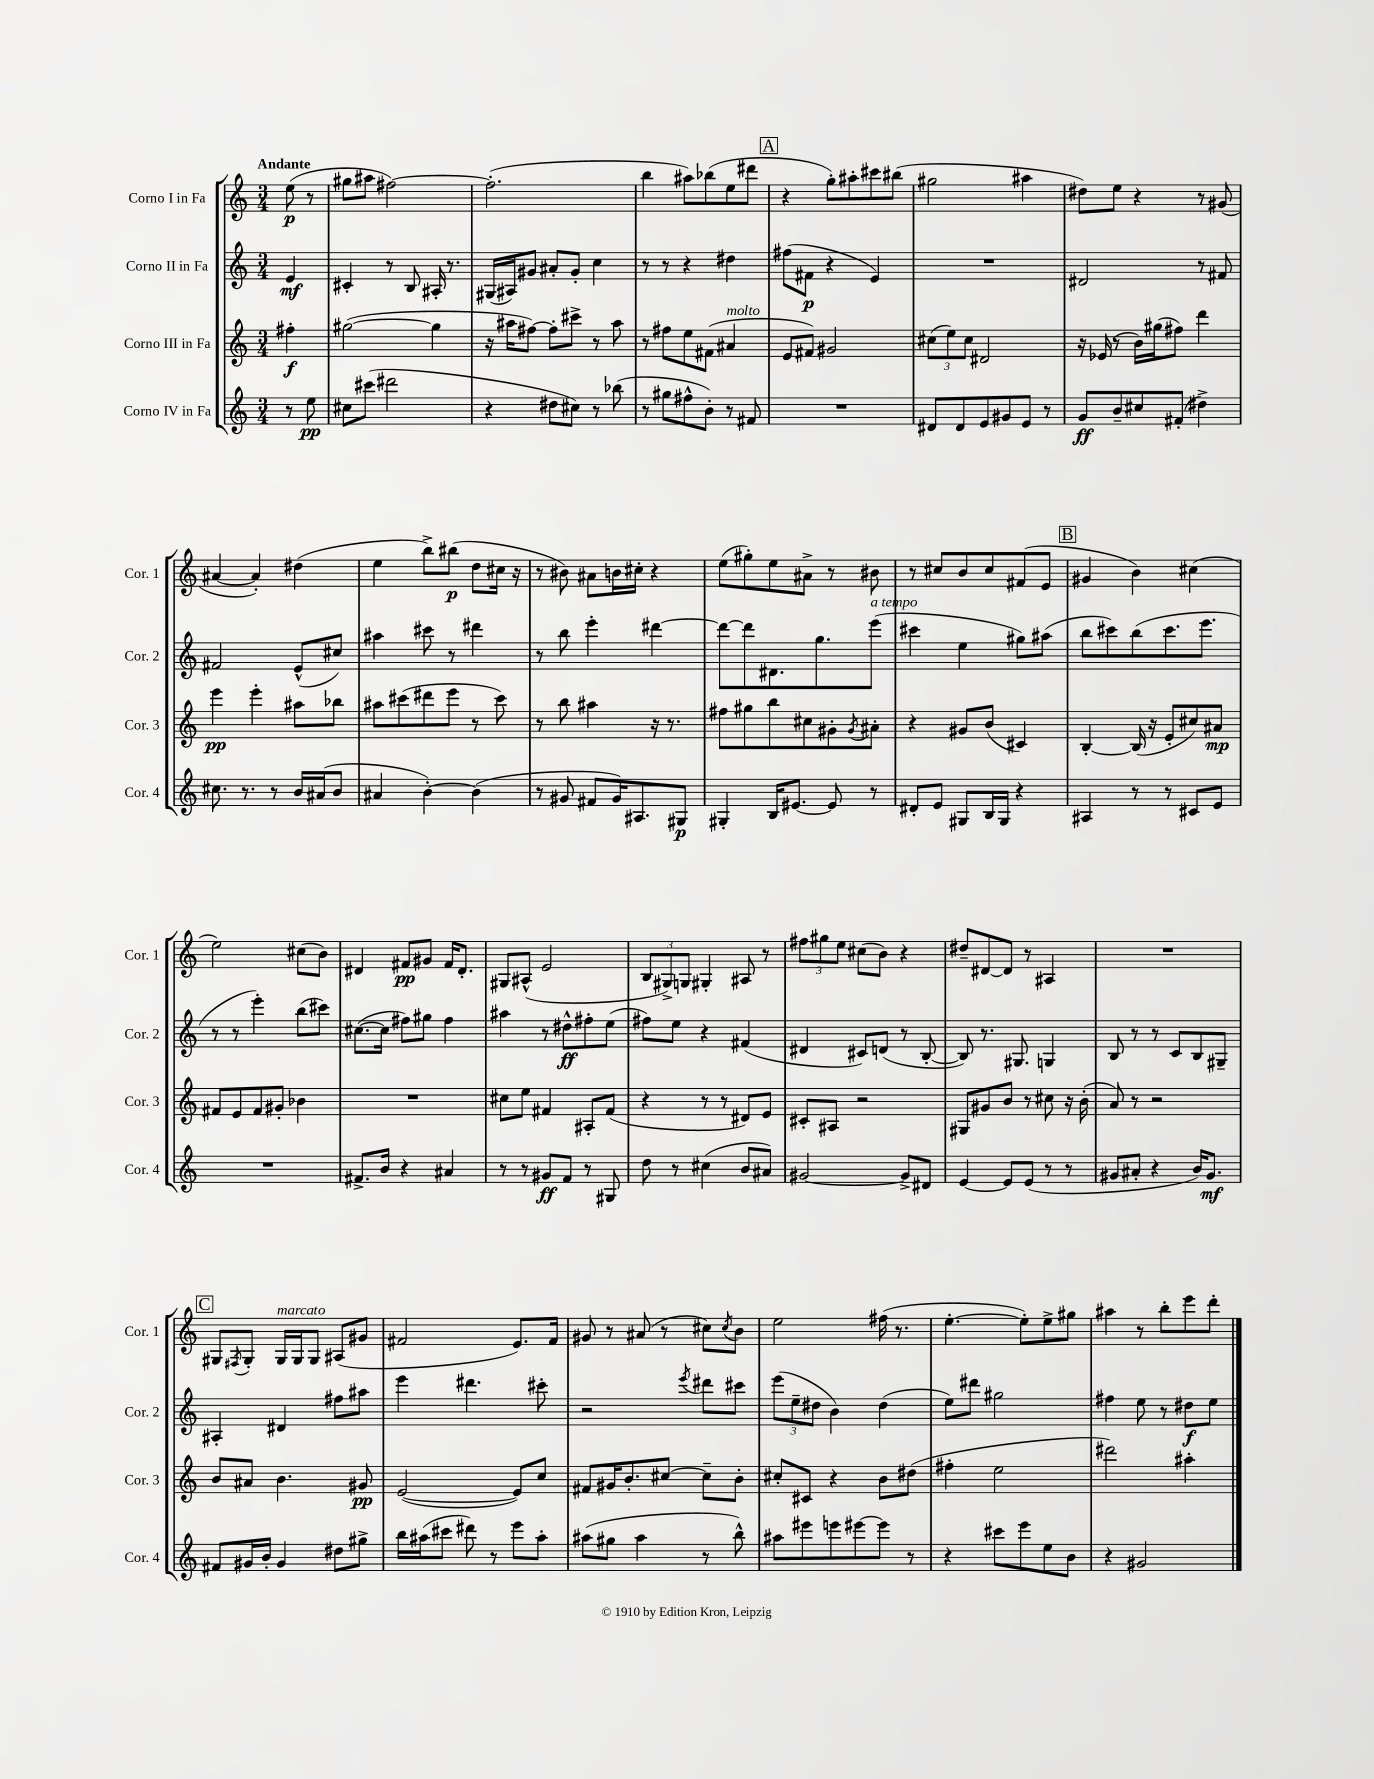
<<
\new StaffGroup <<
\new Staff = "s0" \with { instrumentName = "Corno I in Fa" shortInstrumentName = "Cor. 1" } {
    \clef treble \key c \major \numericTimeSignature \time 3/4 \partial 4 \tempo "Andante"
    e''8\p( r8 |
    gis''8 ais''8 fis''2~) |
    fis''2.-.( |
    b''4 ais''8) bes''8( e''8 dis'''8 |
    \mark \markup { \box "A" } r4 g''8-.) ais''8-. cis'''8 bis''8( |
    gis''2 ais''4 |
    dis''8) e''8 r4 r8 gis'8( |
    ais'4~ ais'4-.) dis''4( |
    e''4 b''8->) bis''8\p( d''8 cis''16 r16 |
    r8 bis'8) ais'8 b'16 cis''16-. r4 |
    e''8( gis''8-.) e''8 ais'8-> r8 bis'8 |
    r8 cis''8 b'8 cis''8 fis'8( e'8 |
    \mark \markup { \box "B" } gis'4 b'4) cis''4( |
    e''2) cis''8( b'8) |
    dis'4 fis'8\pp gis'8 fis'16 dis'8.-. |
    gis8 ais8-^( e'2 |
    \tuplet 3/2 { b8 gis8->) g8 } gis4-. ais8 r8 |
    \tuplet 3/2 { fis''8 gis''8 e''8 } cis''8( b'8) r4 |
    dis''8-- dis'8~ dis'8 r8 ais4 |
    R2. |
    \mark \markup { \box "C" } gis8 \acciaccatura { fis8 } gis8-. gis16^\markup { \italic "marcato" } gis16 gis8 ais8( gis'8 |
    fis'2 e'8.) fis'16 |
    gis'8 r8 ais'8( r8 cis''8) \acciaccatura { cis''8 } b'8 |
    e''2 fis''16( r8. |
    e''4.~-. e''8-.) e''8-> gis''8 |
    ais''4 r8 b''8-. e'''8 d'''8-. \bar "|." |
}
\new Staff = "s1" \with { instrumentName = "Corno II in Fa" shortInstrumentName = "Cor. 2" } {
    \clef treble \key c \major \numericTimeSignature \time 3/4 \partial 4
    e'4\mf |
    cis'4-. r8 b8 ais16-. r8. |
    gis16( ais16) gis'8 ais'8-. gis'8-. c''4 |
    r8 r8 r4 dis''4 |
    \mark \markup { \box "A" } fis''8( fis'8\p r4 e'4) |
    R2. |
    dis'2 r8 fis'8 |
    fis'2 e'8-^( cis''8) |
    ais''4 cis'''8 r8 dis'''4 |
    r8 b''8 e'''4-. dis'''4~ |
    dis'''8~ dis'''8 dis'8. g''8. e'''8^\markup { \italic "a tempo" }( |
    cis'''4 e''4 gis''8) ais''8( |
    \mark \markup { \box "B" } b''8 cis'''8) b''8( cis'''8. e'''8. |
    r8 r8 e'''4-.) b''8( cis'''8) |
    cis''8.~( cis''16 fis''8) gis''8 fis''4 |
    ais''4 r8 dis''8-^\ff fis''8-. e''8( |
    fis''8) e''8 r4 fis'4( |
    dis'4 cis'8) d'8( r8 b8~-. |
    b8) r8. gis8. g4 |
    b8 r8 r8 c'8 b8 gis8-- |
    \mark \markup { \box "C" } ais4-. dis'4 fis''8 ais''8 |
    e'''4 dis'''4. cis'''8-. |
    r2 \acciaccatura { e'''8 } dis'''8 cis'''8 |
    \tuplet 3/2 { e'''8( e''8-- dis''8 } b'4) dis''4( |
    e''8) dis'''8 gis''2 |
    fis''4 e''8 r8 dis''8\f e''8 \bar "|." |
}
\new Staff = "s2" \with { instrumentName = "Corno III in Fa" shortInstrumentName = "Cor. 3" } {
    \clef treble \key c \major \numericTimeSignature \time 3/4 \partial 4
    fis''4-.\f |
    gis''2~( gis''4 |
    r16 ais''16 fis''8~) fis''8-. cis'''8-> r8 ais''8 |
    r8 fis''8 e''8 fis'8( ais'4^\markup { \italic "molto" } |
    \mark \markup { \box "A" } e'8 fis'8) gis'2 |
    \tuplet 3/2 { cis''8( e''8) cis''8 } dis'2 |
    r16 ees'16( r8 b'16) gis''16( fis''8) d'''4 |
    e'''4\pp e'''4-. ais''8 bes''8 |
    ais''8 cis'''8( dis'''8 e'''8 r8 cis'''8) |
    r8 b''8 ais''4 r16 r8. |
    fis''8 gis''8 b''8 cis''8 gis'8-. \acciaccatura { gis'8 } ais'8-. |
    r4 gis'8 b'8( cis'4) |
    \mark \markup { \box "B" } b4~-. b16( r16 e'8-. cis''8) ais'8\mp |
    fis'8 e'8 fis'8 gis'8-. bes'4 |
    R2. |
    cis''8 e''8 fis'4 ais8-. fis'8( |
    r4 r8 r8 dis'8) e'8 |
    cis'8-. ais8 r2 |
    gis8 gis'8 b'8 r8 cis''8 r16 b'16-.( |
    a'8) r8 r2 |
    \mark \markup { \box "C" } b'8 ais'8 b'4. gis'8\pp |
    e'2~( e'8) c''8 |
    fis'8 gis'16 b'8.-. cis''8~ cis''8-- b'8-. |
    cis''8-. cis'8 r4 b'8 dis''8( |
    fis''4-. e''2 |
    dis'''2) ais''4-. \bar "|." |
}
\new Staff = "s3" \with { instrumentName = "Corno IV in Fa" shortInstrumentName = "Cor. 4" } {
    \clef treble \key c \major \numericTimeSignature \time 3/4 \partial 4
    r8 e''8\pp |
    cis''8 cis'''8( dis'''2 |
    r4 dis''8 cis''8) r8 bes''8( |
    r8 gis''8 fis''8-^ b'8-.) r8 fis'8 |
    \mark \markup { \box "A" } R2. |
    dis'8 dis'8 e'8 gis'8 e'8 r8 |
    g'8\ff b'8-- cis''8 fis'8-.( dis''4->) |
    cis''8. r8. r8 b'16 ais'16( b'8 |
    ais'4 b'4~-.) b'4( |
    r8 gis'8 fis'8 gis'16) ais8. gis8\p |
    gis4-. b16 eis'8.~ eis'8 r8 |
    dis'8-. e'8 gis8 b16 gis16 r4 |
    \mark \markup { \box "B" } ais4 r8 r8 cis'8 e'8 |
    R2. |
    fis'8.-> b'16 r4 ais'4 |
    r8 r8 gis'8\ff f'8 r8 gis8 |
    d''8 r8 cis''4( b'8 ais'8) |
    gis'2~ gis'8-> dis'8 |
    e'4~ e'8 e'8( r8 r8 |
    gis'8 ais'8-. r4 b'16) gis'8.\mf |
    \mark \markup { \box "C" } fis'8 gis'16 b'16-. gis'4 dis''8 gis''8-> |
    b''16 ais''16( cis'''8 dis'''8) r8 e'''8 ais''8-. |
    ais''8( gis''8 ais''4 r8 b''8-^) |
    ais''8 eis'''8 e'''8 eis'''8~ eis'''8 r8 |
    r4 cis'''8 e'''8 e''8 b'8 |
    r4 gis'2 \bar "|." |
}
>>
>>
\layout { \context { \Score \remove "Bar_number_engraver" } }
